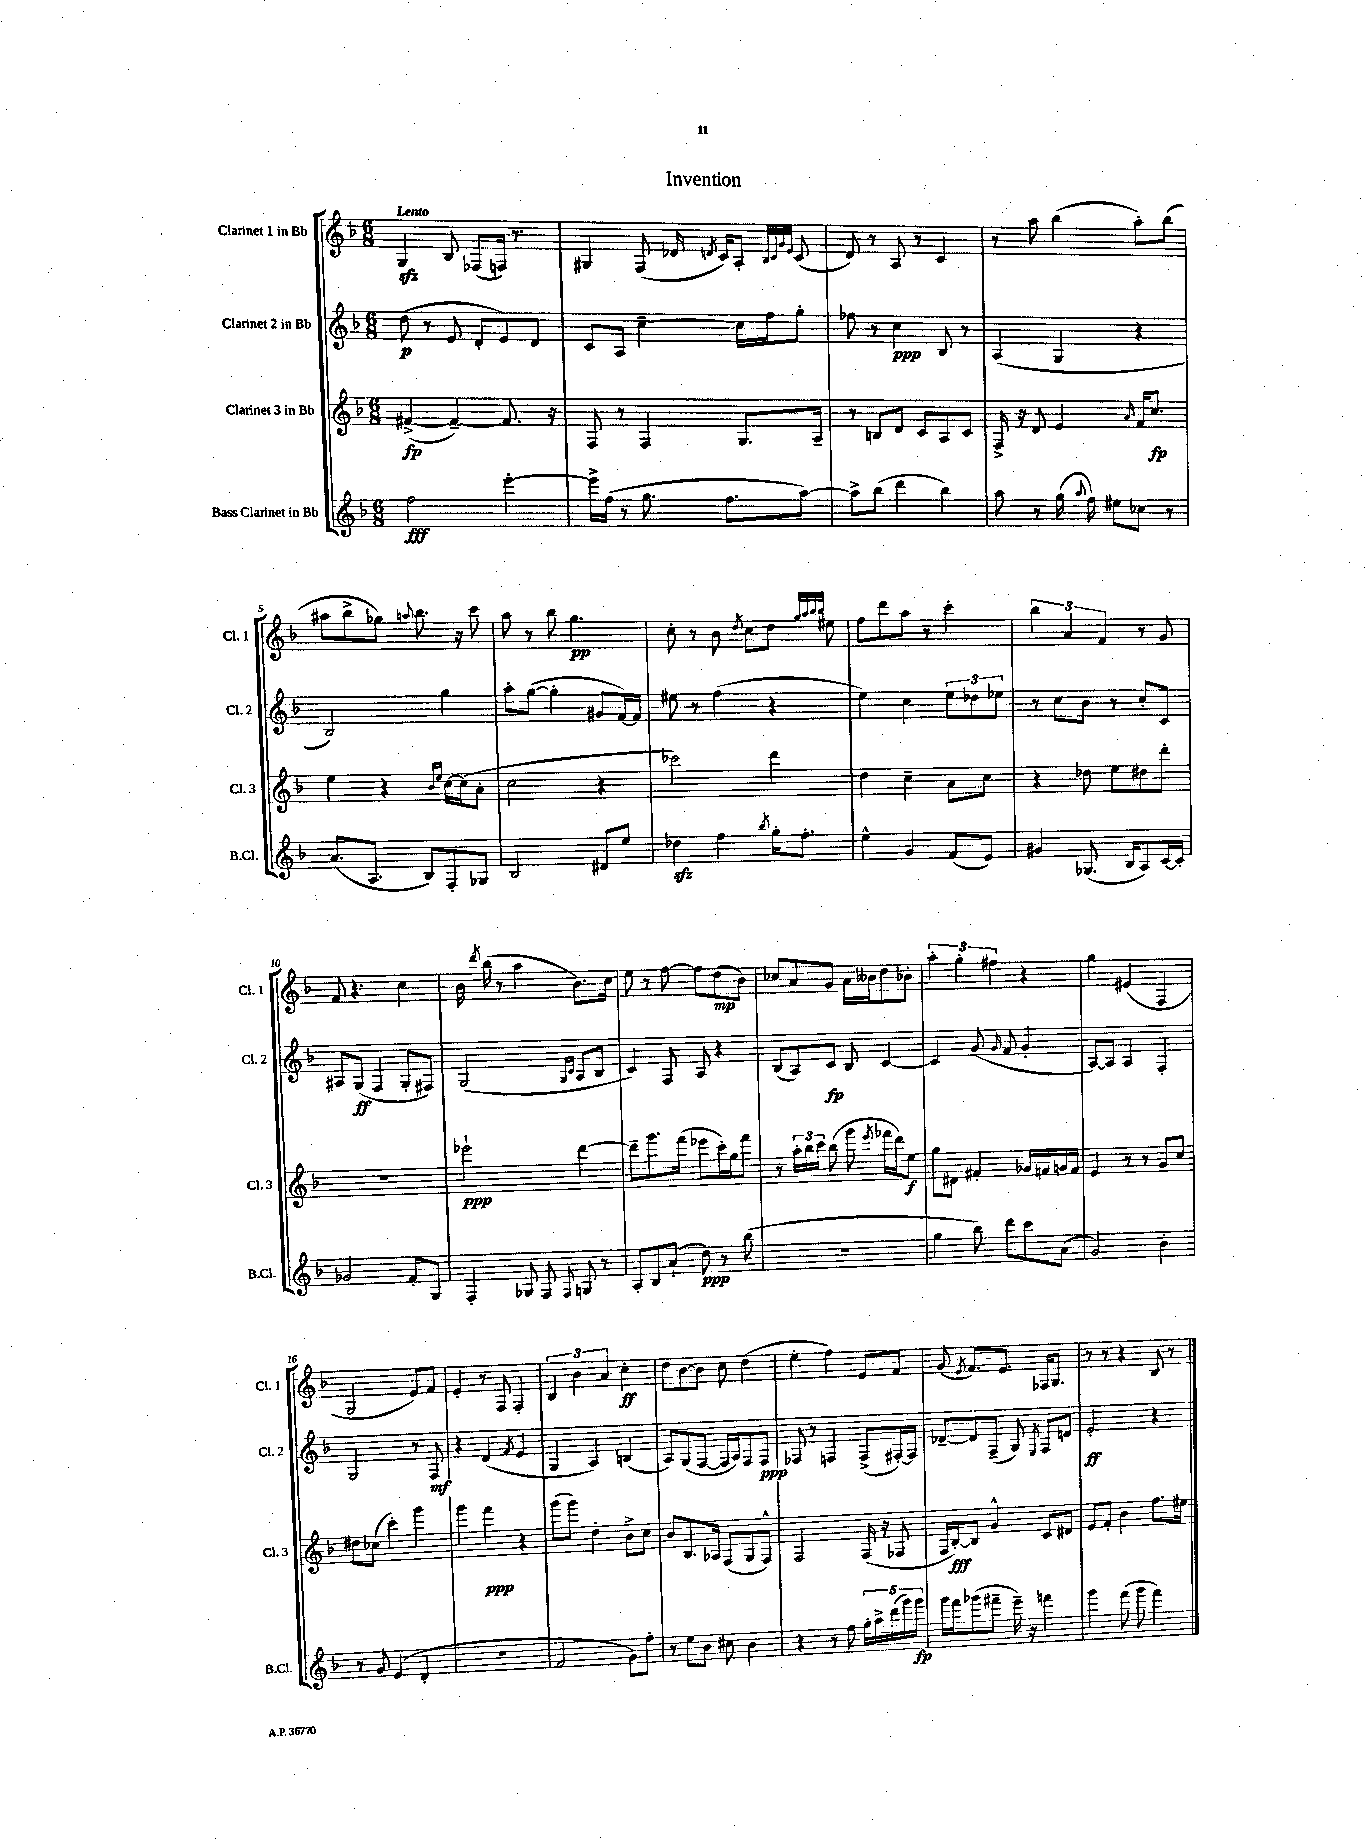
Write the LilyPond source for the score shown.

\header { title = "Invention" }
<<
\new StaffGroup <<
\new Staff = "s0" \with { instrumentName = "Clarinet 1 in Bb" shortInstrumentName = "Cl. 1" } {
    \clef treble \key f \major \numericTimeSignature \time 6/8 \tempo "Lento"
    \autoBeamOff g4\sfz bes8 fes8[( f16]) r8. |
    gis4 f8( des'16 \acciaccatura { d'8 } c'16[) a8]-. \grace { bes32[ c'32 g'32 e'32] } c'8( |
    d'8) r8 a8 r8 c'4 |
    r8 a''8 bes''4( a''8[-.) bes''8]( |
    ais''8[ bes''8-> ges''8]) \appoggiatura { a''8 } bes''8. r16 c'''8 |
    a''8 r8 bes''8 g''4.\pp |
    c''8-. r8 bes'8 \acciaccatura { d''8 } c''8[ d''8] \grace { g''32[ a''32 bes''32 bes''32] } eis''8 |
    f''8[ d'''8 a''8] r8 c'''4-. |
    \tuplet 3/2 { bes''4 a'4 f'4 } r8 g'8 |
    f'8 r4. c''4 |
    bes'16 \acciaccatura { d'''8 } bes''16( r8 a''4 bes'8.[) c''16] |
    e''8 r8 f''8~ f''8[ d''8\mp( bes'8]) |
    ces''8[ a'8 g'8] a'16[ beses'16 d''8 bes'8]-. |
    \tuplet 3/2 { a''4-. g''4-. fis''4 } r4 |
    g''4 eis'4( f4 |
    g2 e'8[) f'8] |
    e'4-. r8 f8 f4-. |
    \tuplet 3/2 { bes4 bes'4 a'4 } c''4-.\ff |
    d''8[ bes'8~ bes'8] c''8 d''4( |
    e''4-. f''4) e'8[ f'8] |
    g'8( \acciaccatura { e'8 } f'8.[) e'8.] fes16[ g8.] |
    r8 r8 r4 bes8 r8 \bar "|." |
}
\new Staff = "s1" \with { instrumentName = "Clarinet 2 in Bb" shortInstrumentName = "Cl. 2" } {
    \clef treble \key f \major \numericTimeSignature \time 6/8
    \autoBeamOff d''8\p( r8 e'8 d'8[-. e'8) d'8] |
    c'8[ a8] c''4~-- c''16[ f''16 g''8]-. |
    fes''8 r8 c''4\ppp bes8 r8 |
    a4( g4 r4 |
    bes2) g''4 |
    a''8[-. g''8]~( g''4-. gis'8[ f'16~) f'16] |
    eis''8 r8 f''4( r4 |
    e''4) c''4 \tuplet 3/2 { e''8[ des''8 ees''8] } |
    r8 c''8[ bes'8] r8 c''8[-. c'8] |
    ais8[ g8]\ff( f4 g8[-. fis8]) |
    g2( \grace { g16[ c'16] } a8[ bes8] |
    c'4) f8 a8 r4 |
    bes8[( a8) c'8]\fp bes8 c'4~ |
    c'4 g'8( \grace { g'16 } f'8 g'4-. |
    a8[~) a8] a4 f4-. |
    g2 r8 f8\mf |
    r4 d'4( \acciaccatura { f'8 } e'4 |
    g4 a4) b4( |
    a8[) g8( f8]~ f16[ a16) f8 f8]\ppp |
    fes8 r8 f4 f8[->( fis16~-.) fis16] |
    des'8[~-- des'8 f8]--( g8) \acciaccatura { e8 } f8[ d'8] |
    e'2-.\ff r4 \bar "|." |
}
\new Staff = "s2" \with { instrumentName = "Clarinet 3 in Bb" shortInstrumentName = "Cl. 3" } {
    \clef treble \key f \major \numericTimeSignature \time 6/8
    \autoBeamOff fis'4~->\fp( fis'4~--) fis'8. r16 |
    f8 r8 f4 g8.[ a16]-- |
    r8 b8[ d'8] c'8[ a8 c'8] |
    f16-> r16 d'8 e'4 \grace { a'16 } f'16[ c''8.]\fp |
    e''4 r4 \grace { bes'16[ e''16] } c''16[~ c''16( a'8]-. |
    c''2 r4 |
    ces'''2) d'''4 |
    d''4 c''4-- a'8[ c''8] |
    r4 des''8 e''8[ dis''8 d'''8]-. |
    R2. |
    ees'''2-!\ppp d'''4~ |
    d'''8[-- g'''8. f'''16]( ees'''8[ c'''16-.) g''16 f'''8] |
    r8 \tuplet 3/2 { a''16[-. bes''16 c'''16] } bes''8( g'''8 \acciaccatura { e'''8 } fes'''16[ d'''16) e''8]\f |
    g''8[ dis'8] fis'4-. ges'16[ f'16 g'16 f'16] |
    e'4 r8 r8 g'8[ c''8] |
    dis''8[ ces''8]( c'''4-.) g'''4 |
    g'''4 f'''4\ppp r4 |
    g'''8[( g'''8]) d''4-. bes'8[-> c''8] |
    bes'8[ bes8. aes16] f8[( g8 f8]-^) |
    f2 f16( r16 fes8 |
    f16[ bes16~-.\fff) bes8] g'4-^ c'8[ dis'8] |
    e'8[ f'8]-. bes'4 f''8.[ eis''16] \bar "|." |
}
\new Staff = "s3" \with { instrumentName = "Bass Clarinet in Bb" shortInstrumentName = "B.Cl." } {
    \clef treble \key f \major \numericTimeSignature \time 6/8
    \autoBeamOff f''2\fff e'''4~-. |
    e'''16[-> f''16]( r8 g''8. f''8.[ a''8]~) |
    a''8[-> bes''8]( d'''4 bes''4) |
    a''8 r8 g''16( \appoggiatura { a''8 } f''16) eis''8[ ces''8] r8 |
    a'8.[( a8.] bes8[) f8-. ges8] |
    bes2 dis'8[ e''8] |
    des''4\sfz f''4 \acciaccatura { bes''8 } g''16[-. f''8.]-. |
    e''4-^ g'4 f'8[( e'8]) |
    gis'4 ges8.( bes16[ a8) c'16~ c'16]-. |
    ges'2 f'8[-. g8] |
    f4-. ges8 f8 \appoggiatura { f8 } g8 r8 |
    a8[-. bes8 a'8]-!( d''8\ppp) r8 bes''8( |
    R2. |
    g''4 bes''8) d'''8[ c'''8 a'8]( |
    g'2) bes'4-. |
    r8 g'8 e'4( d'4-. |
    R2. |
    f'2 g'8[) f''8]-. |
    r8 e''8[ bes'8] cis''8 bes'4 |
    r4 r8 f''8 \tuplet 5/4 { g''16[-. a''16-> d'''16( g'''16) g'''16]\fp } |
    g'''16[ f'''16 ges'''8( fis'''8]-- e'''16--) r16 f'''4 |
    g'''4 f'''8( g'''8 f'''4) \bar "|." |
}
>>
>>
